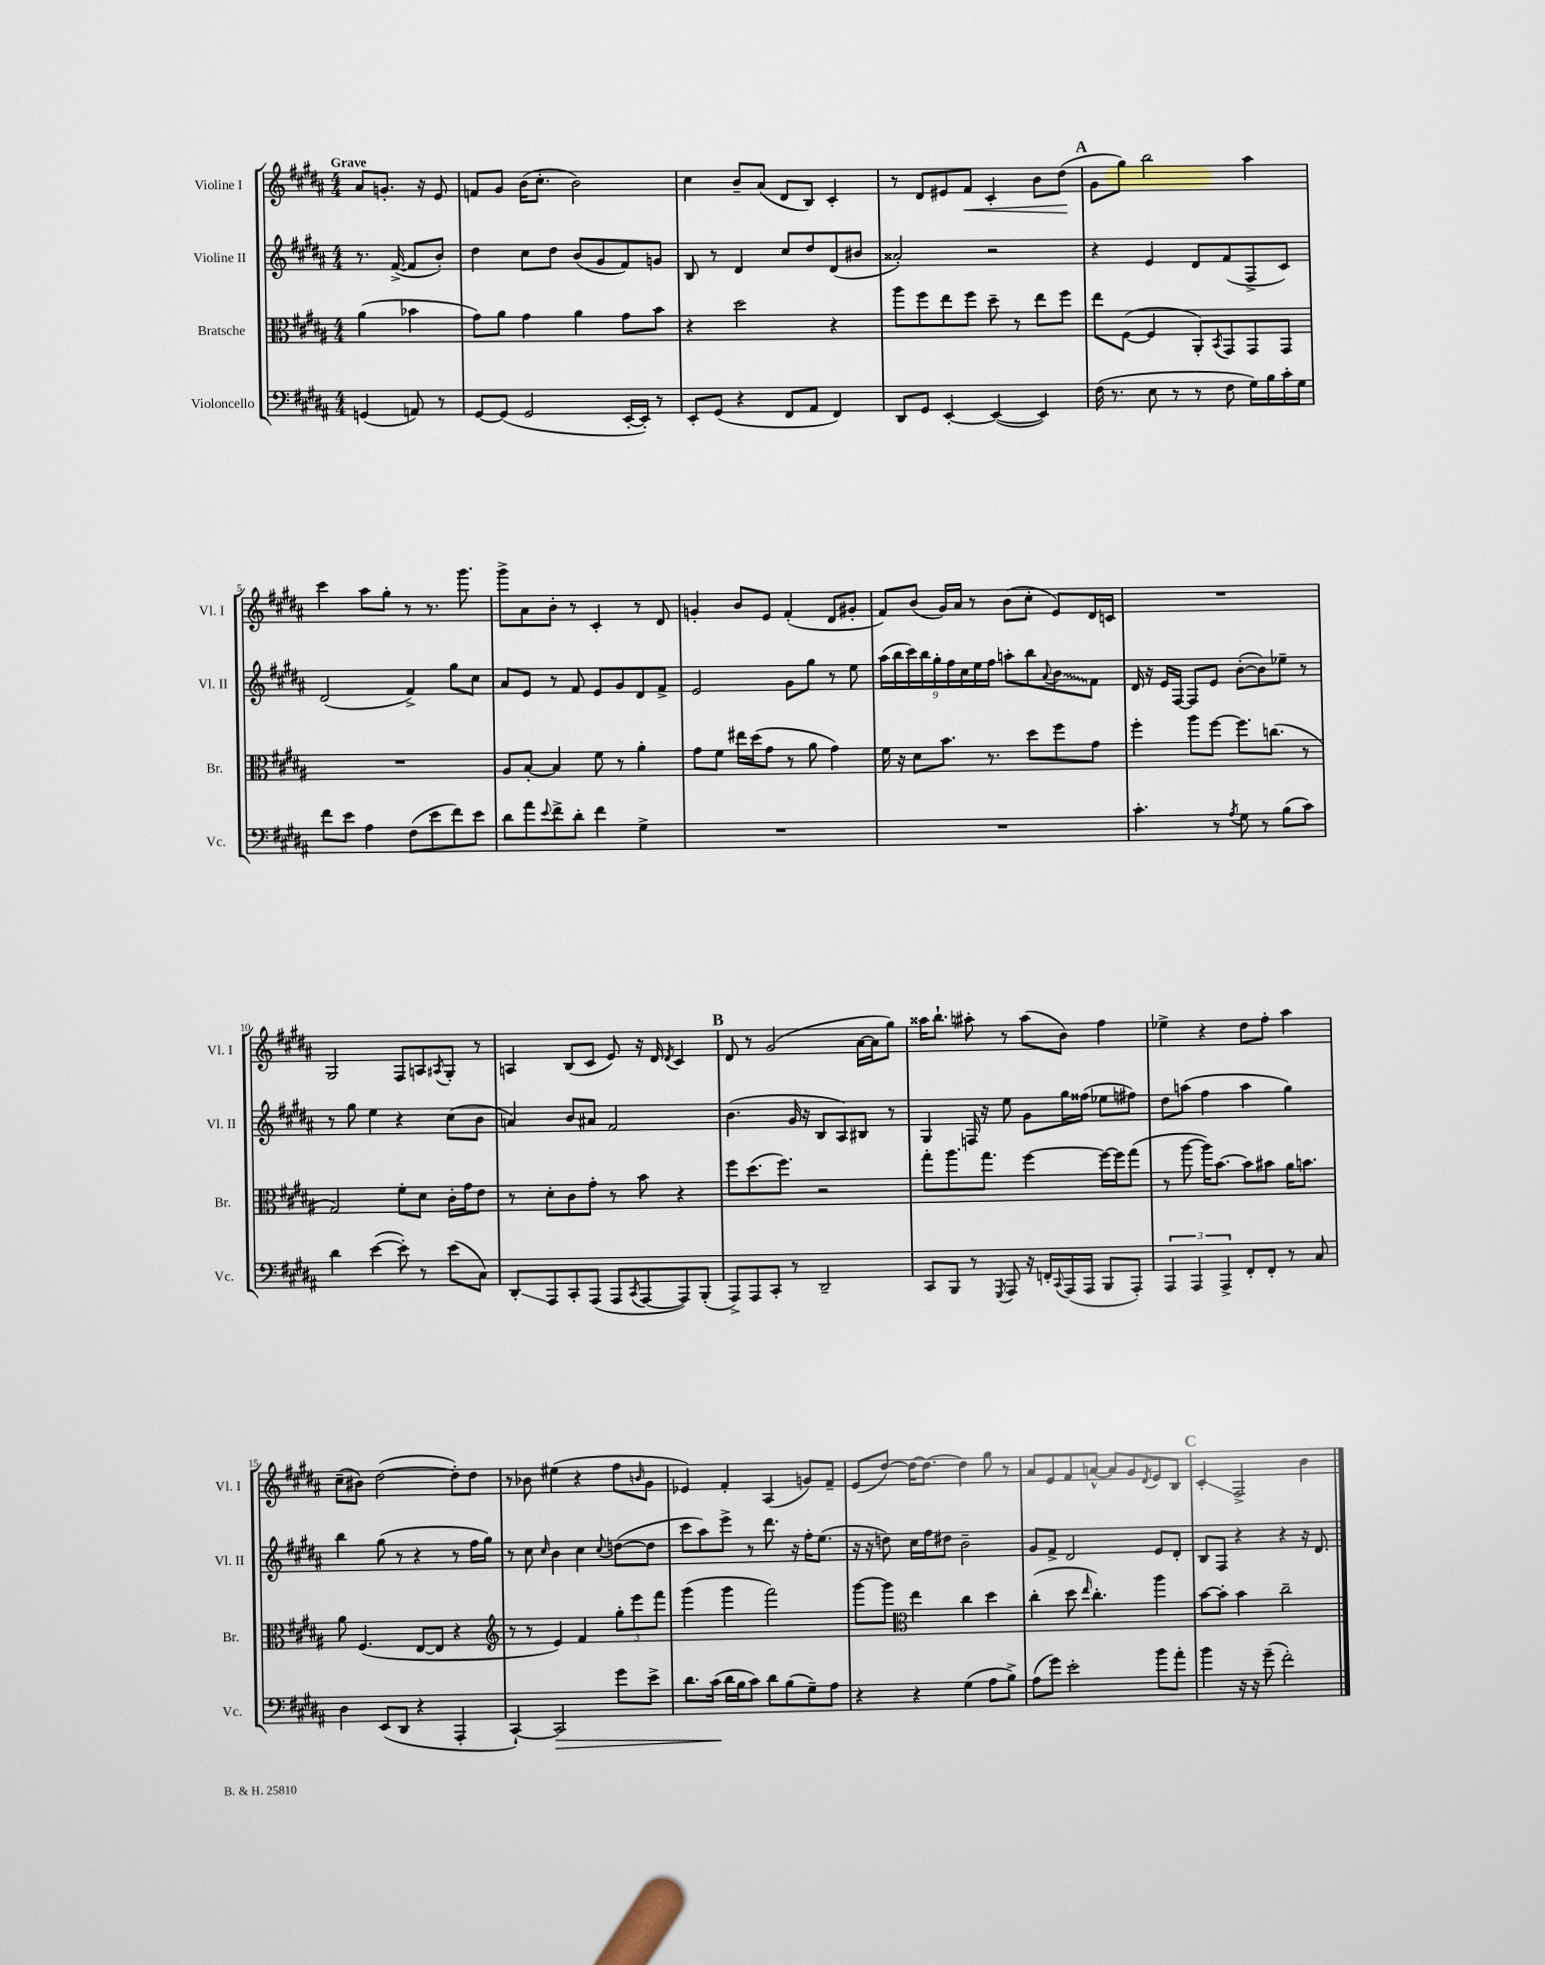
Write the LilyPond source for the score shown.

<<
\new StaffGroup <<
\new Staff = "s0" \with { instrumentName = "Violine I" shortInstrumentName = "Vl. I" } {
    \clef treble \key b \major \numericTimeSignature \time 4/4 \partial 2 \tempo "Grave"
    ais'8 g'8.-. r16 e'8 |
    f'8 gis'8 b'16( cis''8.-. b'2) |
    cis''4 b'8-- ais'8( dis'8 b8) cis'4-. |
    r8 dis'8 eis'8 fis'8\< cis'4-. b'8 dis''8\!( |
    \mark \markup { \bold "A" } gis'8 gis''8) b''2 ais''4 |
    cis'''4 ais''8 gis''8-. r8 r8. gis'''8. |
    gis'''8-> ais'8 b'8-. r8 cis'4-. r8 dis'8 |
    g'4-. b'8 e'8 fis'4-.( dis'8 gis'8-. |
    fis'8) b'8( gis'16) ais'16 r8 b'8( cis''8-. e'8) dis'16 c'16 |
    R1 |
    gis2 fis8 a8 \acciaccatura { ais8 } gis8-. r8 |
    a4 b8( cis'8 e'8) r16 dis'16 \acciaccatura { dis'8 } cis'4 |
    \mark \markup { \bold "B" } dis'8 r8 gis'2( ais'16~ ais'16 gis''8) |
    aisis''16 b''8.-! ais''8-. r8 ais''8( b'8) fis''4 |
    ees''4-> r4 dis''8 fis''8-. ais''4 |
    cis''8--( bis'8) dis''2~( dis''8-.) dis''8 |
    r8 bes'8 eis''4( r4 fis''8 \grace { b'16 } gis'8 |
    ees'4) fis'4-. ais4( g'8) fis'8-- |
    e'8( dis''8~) dis''16~ dis''8.~ dis''4 gis''8 r8 |
    ais'8 e'8 fis'8 a'8~-^ a'8 gis'8 \acciaccatura { dis'8 } e'8 b8 |
    \mark \markup { \bold "C" } cis'4-.\glissando fis2-> b'4 \bar "|." |
}
\new Staff = "s1" \with { instrumentName = "Violine II" shortInstrumentName = "Vl. II" } {
    \clef treble \key b \major \numericTimeSignature \time 4/4 \partial 2
    r8. fis'16~->( fis'8 b'8-.) |
    dis''4 cis''8 dis''8 b'8( gis'8 fis'8) g'8 |
    b8 r8 dis'4 cis''8 dis''8 dis'8( bis'8 |
    aisis'2-.) r2 |
    \mark \markup { \bold "A" } r4 e'4 dis'8 fis'8( fis8-> cis'8) |
    dis'2( fis'4->) gis''8 cis''8 |
    ais'8 e'8 r8 fis'8 e'8 gis'8 dis'8 fis'8-> |
    e'2 gis'8 gis''8 r8 e''8 |
    \tuplet 9/8 { ais''16( b''16 cis'''16) b''16 gis''16-. fis''16 cis''16 e''16 fis''16 } a''8-. b''8 \appoggiatura { ais'8 } \once \override Glissando.style = #'zigzag b'8\glissando fis'8 |
    dis'16 r16 e'16 fis16~ fis8 e'8 b'8~-.( b'8) ees''8-- r8 |
    r8 gis''8 e''4 r4 cis''8( b'8 |
    a'4) b'8 ais'8 fis'2 |
    \mark \markup { \bold "B" } b'4.( gis'16 r16 b8 ais8) bis8 r8 |
    gis4 f16 r16 e''8 gis'8 gis''16 fisis''16( ees''8 fis''8) |
    dis''8 a''8( fis''4 a''4 gis''4) |
    b''4 gis''8( r8 r4 r8 fis''16 gis''16) |
    r8 cis''8 \grace { cis''16 } b'4 cis''4 \appoggiatura { cis''8 } d''8~( d''8 |
    cis'''8 ais''8) e'''8-> r8 dis'''8. r16 fis''16-. e''8.( |
    r16 r16 d''8) cis''16 fis''16 dis''8 b'2-- |
    gis'8 fis'8-> dis'2 e'8 dis'8-. |
    \mark \markup { \bold "C" } b8 fis8 r4 r4 r16 dis'8. \bar "|." |
}
\new Staff = "s2" \with { instrumentName = "Bratsche" shortInstrumentName = "Br." } {
    \clef alto \key b \major \numericTimeSignature \time 4/4 \partial 2
    ais'4( bes'4 |
    gis'8) ais'8 gis'4 ais'4 gis'8 b'8 |
    r4 dis''2 r4 |
    ais''8 fis''8 e''8 fis''8 dis''8-- r8 e''8 fis''8 |
    \mark \markup { \bold "A" } e''8 fis8~( fis4 ais,8-.) \acciaccatura { b,8 } gis,8 gis,8 gis,8 |
    R1 |
    ais8 b8~-. b4 fis'8 r8 ais'4-. |
    gis'8 fis'8 eis''16 dis''16( gis'8 r8 ais'8 gis'4) |
    fis'16 r16 dis'8 b'8. r8. dis''8 fis''8 gis'8 |
    fis''4-. ais''8 fis''8~ fis''8. c''8.( r8 |
    gis2) fis'8-. dis'8 cis'16-. gis'16 e'8 |
    r8 dis'8-. cis'8 gis'8-. r8 b'8 r4 |
    \mark \markup { \bold "B" } fis''8 dis''8.( fis''8.) r2 |
    gis''8-. ais''8. gis''8. fis''4~ fis''16~ fis''16 gis''8( |
    r8 ais''8~ ais''16) b'8.~ b'8 bis'8 ais'16 b'8. |
    ais'8 fis4.( e8~ e8 r4 |
    \clef treble r8 r8 e'4) fis'4 \tuplet 3/2 { gis''8-. e'''8 fis'''8 } |
    gis'''4( gis'''4 fis'''2) |
    gis'''8~ gis'''8 \clef alto e''4 cis''4 dis''4 |
    cis''4-.( dis''8 \grace { e''16 } cis''4.-.) ais''4 |
    \mark \markup { \bold "C" } b'8~ b'8-. b'4 cis''2-- \bar "|." |
}
\new Staff = "s3" \with { instrumentName = "Violoncello" shortInstrumentName = "Vc." } {
    \clef bass \key b \major \numericTimeSignature \time 4/4 \partial 2
    g,4( a,8) r8 |
    gis,8~ gis,8( gis,2 e,16~-. e,16-.) r8 |
    e,8-. gis,8( r4 fis,8 ais,8 fis,4) |
    dis,8 gis,8 e,4~-. e,4~( e,4) |
    \mark \markup { \bold "A" } fis16( r8. e8 r8 r8 fis8 gis16) b16 cis'16-. gis16 |
    fis'8 e'8 ais4 fis8( e'8 fis'8) e'8 |
    dis'8 ais'8 \appoggiatura { e'8 } fis'8-> dis'8-. fis'4 gis4-> |
    R1 |
    R1 |
    cis'4.-. r8 \acciaccatura { ais8 } gis8 r8 b8( cis'8) |
    dis'4 e'4~( e'8-.) r8 e'8( cis8) |
    dis,8-.\glissando ais,,8 cis,8-. ais,,8( ais,,8 \acciaccatura { cis,8 } ais,,8~ ais,,8) b,,8-.( |
    \mark \markup { \bold "B" } ais,,8->) ais,,8 cis,8-. r8 dis,2-- |
    cis,8 b,,8 r8 \acciaccatura { gis,,8 } ais,,8 r16 f,16-. \appoggiatura { cis,8 } ais,,16( ais,,16 b,,8 ais,,8-.) |
    \tuplet 3/2 { ais,,4 ais,,4 ais,,4-> } fis,8-. fis,8-. r8 cis8 |
    dis4 e,8( dis,8 r4 ais,,4-. |
    cis,4~-!) cis,2\> gis'8 e'8-> |
    dis'8. cis'16\!( dis'16 b16 cis'8) dis'8 b8( gis8--) ais8 |
    r4 r4 gis4( ais8 b8->) |
    ais8( gis'8) e'2-. b'8 ais'8-. |
    \mark \markup { \bold "C" } b'4 r16 r16 gis'8--( fis'2-.) \bar "|." |
}
>>
>>
